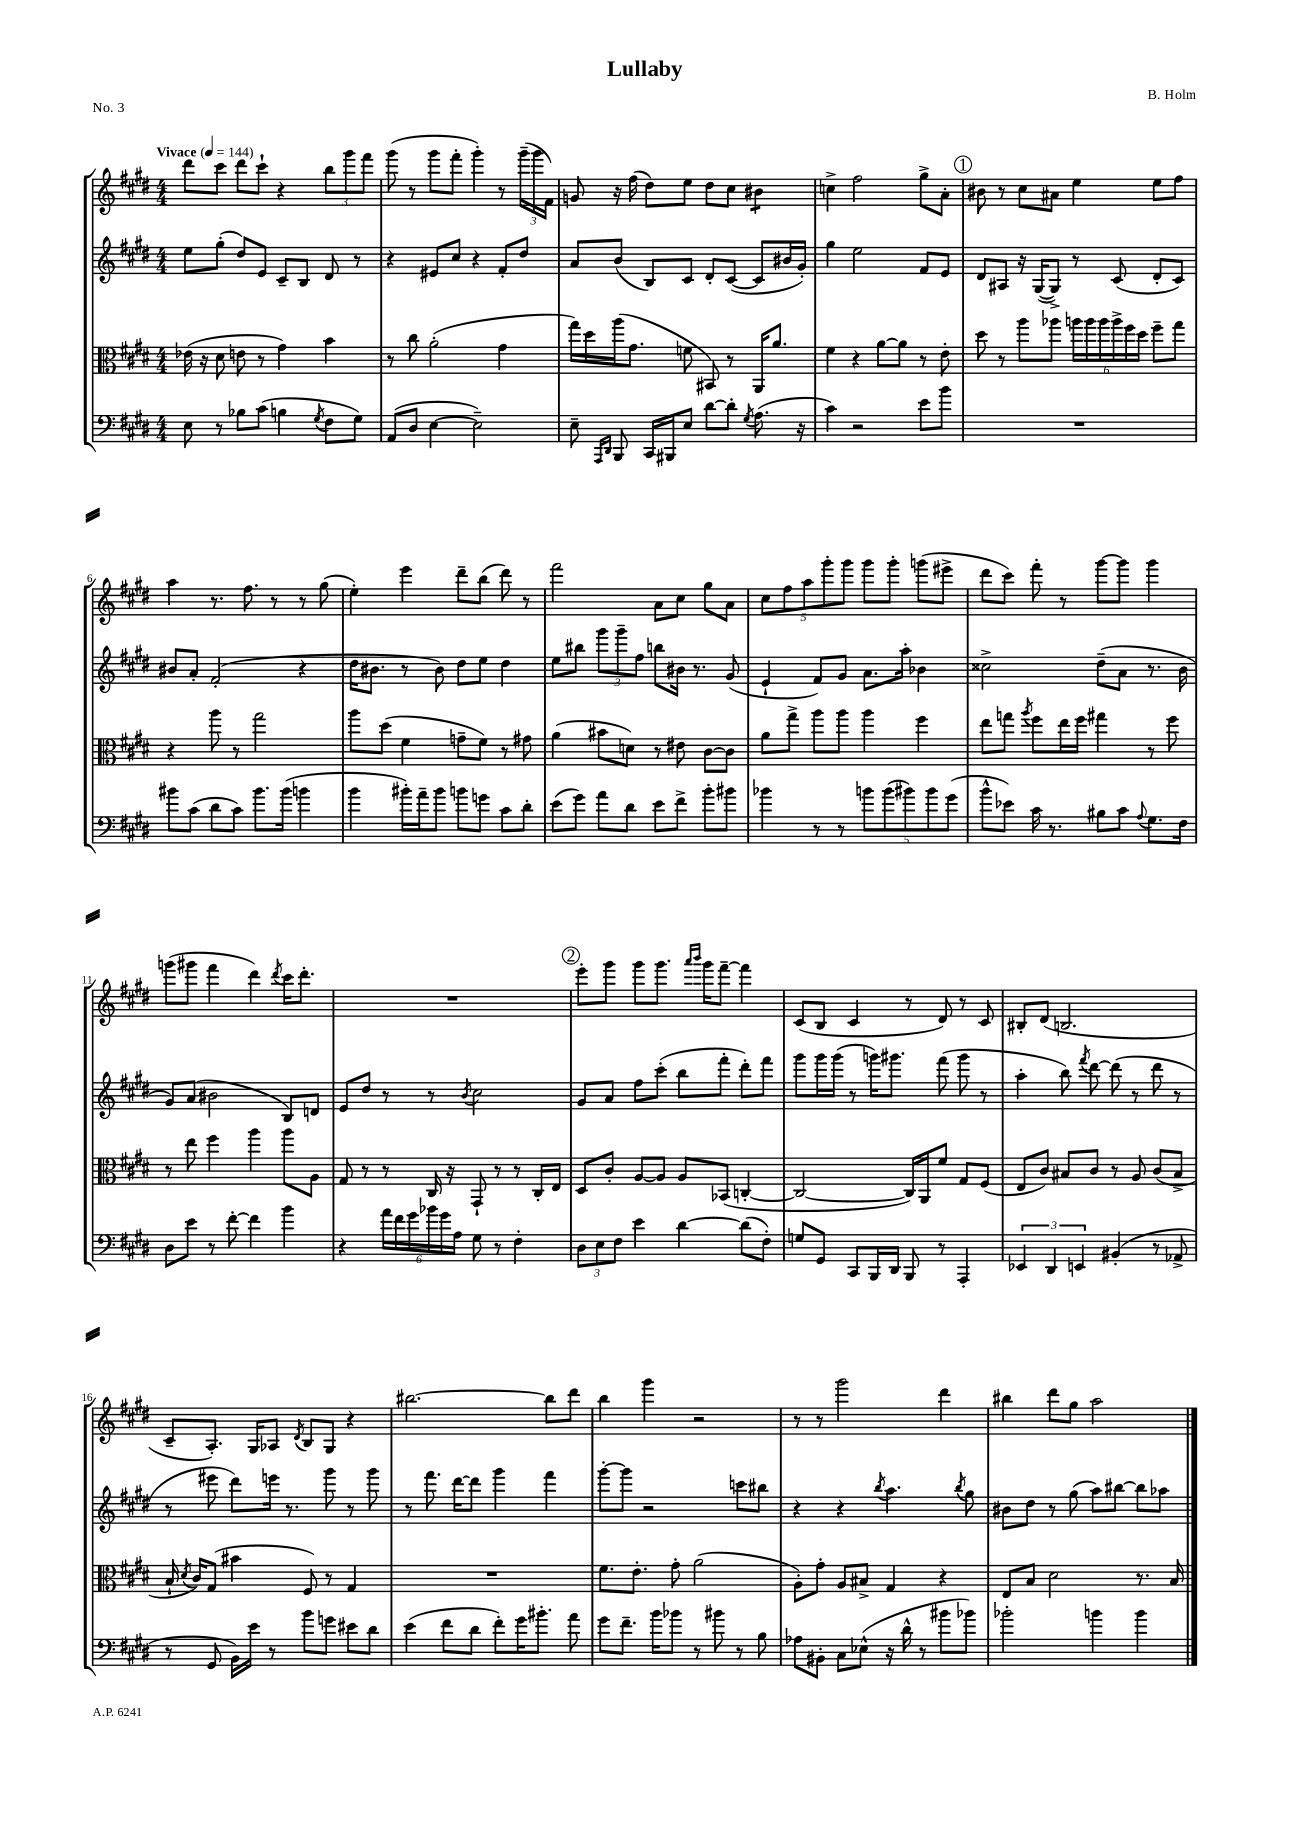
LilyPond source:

\header { title = "Lullaby" composer = "B. Holm" piece = "No. 3" }
<<
\new StaffGroup <<
\new Staff = "s0" {
    \clef treble \key e \major \numericTimeSignature \time 4/4 \tempo "Vivace" 4 = 144
    \autoBeamOff dis'''8[ cis'''8] dis'''8[ cis'''8]-! r4 \tuplet 3/2 { b''8[ gis'''8 fis'''8] } |
    gis'''8( r8 gis'''8[ fis'''8]-. gis'''4-.) r8 \tuplet 3/2 { gis'''16[--( gis'''16 fis'16]) } |
    g'8 r16 fis''16( dis''8[) e''8] dis''8[ cis''8] bis'4:8 |
    c''4-> fis''2 gis''8[-> a'8]-. |
    \mark \markup { \circle "1" } bis'8 r8 cis''8[ ais'8] e''4 e''8[ fis''8] |
    a''4 r8. fis''8. r8 r8 gis''8( |
    e''4-.) e'''4 dis'''8[-- b''8]( dis'''8) r8 |
    fis'''2 a'8[ cis''8] gis''8[ a'8] |
    \tuplet 5/4 { cis''8[ fis''8 a''8 gis'''8-. gis'''8] } gis'''8[ gis'''8]-. g'''8[( eis'''8]-> |
    dis'''8[ cis'''8]) fis'''8-. r8 gis'''8[~ gis'''8] gis'''4 |
    g'''8[( gis'''8] fis'''4 dis'''4) \acciaccatura { dis'''8 } cis'''16[ dis'''8.]-. |
    R1 |
    \mark \markup { \circle "2" } e'''8[-. gis'''8] gis'''8[ gis'''8.] \grace { a'''16[ b'''16] } gis'''16[ fis'''8]~-- fis'''4 |
    cis'8[( b8] cis'4 r8 dis'8) r8 cis'8 |
    bis8[-. dis'8]( b2. |
    cis'8[-- a8.]-.) gis16[ aes8] \acciaccatura { dis'8 } b8[ gis8] r4 |
    bis''2.~ bis''8[ dis'''8] |
    b''4 gis'''4 r2 |
    r8 r8 gis'''2 dis'''4 |
    bis''4 dis'''8[ gis''8] a''2 \bar "|." |
}
\new Staff = "s1" {
    \clef treble \key e \major \numericTimeSignature \time 4/4
    \autoBeamOff e''8[ gis''8]-.( dis''8[) e'8] cis'8[-- b8] dis'8 r8 |
    r4 eis'8[ cis''8] r4 fis'8[-. dis''8] |
    a'8[ b'8]( b8[) cis'8] dis'8[-. cis'8]~( cis'8[ bis'16 gis'16]-.) |
    gis''4 e''2 fis'8[ e'8] |
    \mark \markup { \circle "1" } dis'8[ ais8] r16 gis16[~( gis8]->) r8 cis'8( dis'8[-. cis'8]) |
    bis'8[ a'8]-. fis'2-.( r4 |
    dis''16[ bis'8.] r8 bis'8) dis''8[ e''8] dis''4 |
    e''8[ bis''8] \tuplet 3/2 { gis'''8[ gis'''8-- fis''8] } b''8[ bis'16] r8. gis'8( |
    e'4-! fis'8[) gis'8] a'8.[ a''16]-. bes'4 |
    cisis''2-> dis''8[--( a'8] r8. b'16 |
    gis'8[) a'8]( bis'2 b8[) d'8] |
    e'8[ dis''8] r8 r8 \acciaccatura { b'8 } cis''2 |
    \mark \markup { \circle "2" } gis'8[ a'8] fis''8[ cis'''8]-.( b''8[ fis'''8]-. dis'''8[-.) fis'''8] |
    gis'''8[ gis'''16 gis'''16]( r8 g'''16[) gis'''8.] fis'''8( gis'''8 r8 |
    a''4-. b''8) \acciaccatura { fis'''8 } dis'''8~ dis'''8( r8 dis'''8 r8 |
    r8 eis'''8 dis'''8[) e'''16] r8. gis'''8 r8 gis'''8 |
    r8 fis'''8. dis'''16[~ dis'''8] gis'''4 fis'''4 |
    gis'''8[~-. gis'''8] r2 c'''8[ bis''8] |
    r4 r4 \acciaccatura { b''8 } a''4. \acciaccatura { b''8 } gis''8 |
    bis'8[ dis''8] r8 gis''8( a''8[) bis''8]~ bis''8[ aes''8] \bar "|." |
}
\new Staff = "s2" {
    \clef alto \key e \major \numericTimeSignature \time 4/4
    \autoBeamOff ees'16( r16 dis'8 e'8 r8 gis'4) b'4 |
    r8 cis''8 a'2-.( gis'4 |
    gis''16[) dis''16 a''16( gis'8.] f'8 bis,8) r8 a,16[ a'8.] |
    fis'4 r4 a'8[~ a'8] r8 e'8-. |
    \mark \markup { \circle "1" } dis''8 r8 a''8[ aes''8] \tuplet 6/4 { a''16[ a''16 a''16 a''16-> fis''16 dis''16] } fis''8[-- gis''8] |
    r4 a''8 r8 gis''2 |
    a''8[ dis''8]( fis'4 g'8[-- fis'8]) r8 gis'8 |
    a'4( bis'8[ d'8]) r8 eis'8 cis'8[~ cis'8] |
    a'8[ gis''8]-> a''8[ a''8] a''4 fis''4 |
    e''8[ g''8] \acciaccatura { a''8 } fis''8[ e''16 fis''16] gis''4 r8 fis''8 |
    r8 e''8 fis''4 a''4 a''8[ a8] |
    gis8 r8 r8 cis16 r16 gis,8-! r8 r8 cis16[-. e16] |
    \mark \markup { \circle "2" } dis8[ cis'8]-. a8[~ a8] a8[ bes,8]( c4~-. |
    c2~ c16[) a,16 fis'8] gis8[ fis8]( |
    e8[ cis'8]) bis8[ cis'8] r8 a8 cis'8[( bis8]-> |
    b16-! \acciaccatura { dis'8 } cis'16[) gis8]( bis'4 fis8) r8 gis4 |
    R1 |
    fis'8.[ e'8.]-. gis'8-. a'2( |
    a8[-.) gis'8]-. a8[ bis8]-> gis4 r4 |
    e8[ b8] dis'2 r8. b16 \bar "|." |
}
\new Staff = "s3" {
    \clef bass \key e \major \numericTimeSignature \time 4/4
    \autoBeamOff e8 r8 bes8[ cis'8]( b4 \acciaccatura { gis8 } fis8[ gis8]) |
    a,8[( dis8] e4~ e2--) |
    e8-- \grace { a,,16[ dis,16] } b,,8 cis,16[ bis,,16 e8] dis'8[~ dis'8]-. \acciaccatura { gis8 } a8.( r16 |
    cis'4) r2 e'8[ b'8] |
    \mark \markup { \circle "1" } R1 |
    bis'8[ cis'8]( dis'8[ cis'8]) bis'8.[ bis'16]( b'4 |
    b'4 bis'16[-.) a'16-- bis'8] b'8[ g'8] cis'8[ dis'8]-. |
    e'8[( gis'8]) a'8[ dis'8] e'8[ fis'8]-> b'8[-. bis'8] |
    bes'4 r8 r8 \tuplet 5/4 { b'8[ b'8( bis'8) bis'8 gis'8]( } |
    b'8[-^ ees'8]) cis'16 r8. bis8[ cis'8] \appoggiatura { a8 } gis8.[ fis16] |
    dis8[ e'8] r8 fis'8~-. fis'4 b'4 |
    r4 \tuplet 6/4 { a'16[ fis'16 gis'16 bes'16 gis'16 a16] } gis8 r8 fis4-. |
    \mark \markup { \circle "2" } \tuplet 3/2 { dis8[ e8 fis8] } e'4 dis'4~ dis'8[( fis8]-.) |
    g8[ gis,8] cis,8[ b,,16 dis,16] b,,8 r8 a,,4-. |
    \tuplet 3/2 { ees,4 dis,4 e,4 } bis,4-.( r8 aes,8-> |
    r8 gis,8 b,16[) e'16] r8 b'8[ g'8] eis'8[ dis'8] |
    e'4( fis'8[ dis'8] fis'8[-.) gis'16 bis'8.]-. a'8 |
    gis'8[ fis'8.]-- b'16[ bes'8] r8 bis'8 r8 b8 |
    aes8[ bis,8]-. cis8[ ees8]-^( r16 dis'16-^ r8 bis'8[ bes'8]) |
    bes'2-. b'4 b'4 \bar "|." |
}
>>
>>
